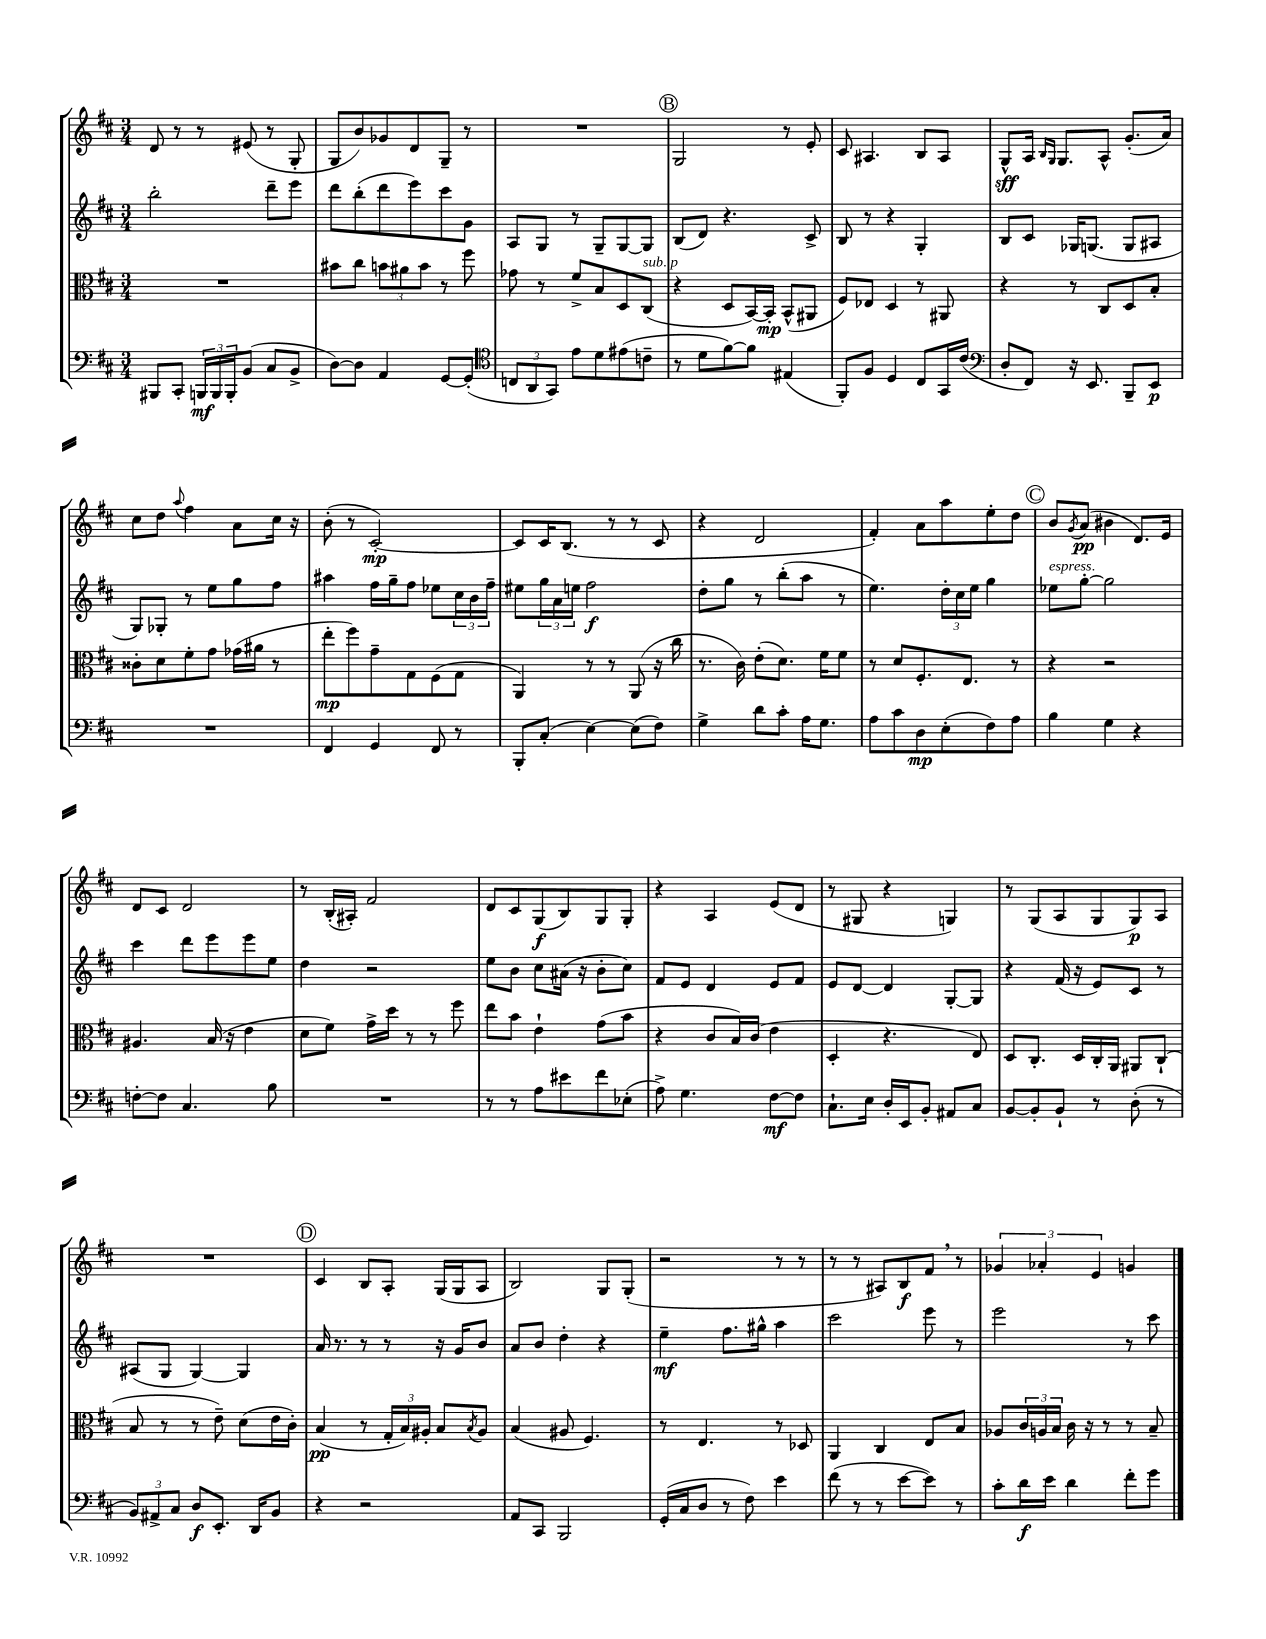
<<
\new StaffGroup <<
\new Staff = "s0" {
    \clef treble \key d \major \numericTimeSignature \time 3/4
    d'8 r8 r8 eis'8( r8 g8-. |
    g8 b'8) ges'8 d'8 g8-- r8 |
    R2. |
    \mark \markup { \circle "B" } g2 r8 e'8-. |
    cis'8 ais4. b8 ais8 |
    g8-^\sff a16 \grace { b16 g16 } g8. a8-^ g'8.-.( a'16) |
    cis''8 d''8 \appoggiatura { a''8 } fis''4 a'8 cis''16 r16 |
    b'8-.( r8 cis'2~-.\mp) |
    cis'8 cis'16 b8.( r8 r8 cis'8 |
    r4 d'2 |
    fis'4-.) a'8 a''8 e''8-. d''8 |
    \mark \markup { \circle "C" } b'8 \acciaccatura { g'8 } a'8\pp( bis'4 d'8.) e'16 |
    d'8 cis'8 d'2 |
    r8 b16-.( ais16-.) fis'2 |
    d'8 cis'8 g8\f( b8) g8 g8-. |
    r4 a4 e'8( d'8 |
    r8 gis8 r4 g4) |
    r8 g8( a8 g8 g8\p) a8 |
    R2. |
    \mark \markup { \circle "D" } cis'4 b8 a8-. g16( g16 a8 |
    b2) g8 g8-.( |
    r2 r8 r8 |
    r8 r8 ais8) b8\f fis'8 \breathe r8 |
    \tuplet 3/2 { ges'4 aes'4-. e'4 } g'4 \bar "|." |
}
\new Staff = "s1" {
    \clef treble \key d \major \numericTimeSignature \time 3/4
    b''2-. d'''8-- e'''8 |
    d'''8 b''8-.( d'''8 e'''8) cis'''8 g'8 |
    a8 g8 r8 g8-- g8~ g8 |
    \mark \markup { \circle "B" } b8( d'8) r4. cis'8-> |
    b8 r8 r4 g4-. |
    b8 cis'8 ges16 g8.( g8 ais8 |
    g8) ges8-. r8 e''8 g''8 fis''8 |
    ais''4 fis''16 g''16-- fis''8 ees''8 \tuplet 3/2 { cis''16 b'16 fis''16-- } |
    eis''8 \tuplet 3/2 { g''16 a'16 e''16 } fis''2\f |
    d''8-. g''8 r8 b''8-.( a''8 r8 |
    e''4.) \tuplet 3/2 { d''16-. cis''16 e''16 } g''4 |
    \mark \markup { \circle "C" } ees''8^\markup { \italic "espress." } g''8~-. g''2 |
    cis'''4 d'''8 e'''8 e'''8 e''8 |
    d''4 r2 |
    e''8 b'8 cis''8 ais'16( r16 b'8-. cis''8) |
    fis'8 e'8 d'4 e'8 fis'8 |
    e'8 d'8~ d'4 g8~-. g8 |
    r4 fis'16( r16 e'8) cis'8 r8 |
    ais8( g8 g4~) g4 |
    \mark \markup { \circle "D" } a'16 r8. r8 r8 r16 g'16 b'8 |
    a'8 b'8 d''4-. r4 |
    e''4--\mf fis''8. gis''16-^ a''4 |
    cis'''2 e'''8 r8 |
    e'''2 r8 cis'''8 \bar "|." |
}
\new Staff = "s2" {
    \clef alto \key d \major \numericTimeSignature \time 3/4
    R2. |
    bis'8 cis''8 \tuplet 3/2 { b'8 ais'8 b'8 } r8 fis''8 |
    ges'8 r8 fis'8-> b8 d8 cis8^\markup { \italic "sub. p" }( |
    \mark \markup { \circle "B" } r4 d8 b,16~) b,16-.\mp b,8-^( ais,8 |
    fis8) ees8 d4 r8 ais,8 |
    r4 r8 cis8 d8 b8-. |
    cisis'8-. d'8 fis'8-. g'8 ges'16( ais'16 r8 |
    e''8-.\mp fis''8) g'8-- g8 fis8( g8 |
    a,4) r8 r8 a,8( r16 cis''16 |
    r8. cis'16) e'8-.( d'8.) fis'16 fis'8 |
    r8 d'8 fis8.-. e8. r8 |
    \mark \markup { \circle "C" } r4 r2 |
    ais4. b16( r16 e'4 |
    d'8 fis'8) g'16-> d''16 r8 r8 fis''8 |
    e''8 b'8 e'4-! g'8( b'8 |
    r4 cis'8 b16) cis'16( e'4 |
    d4-. r4. e8) |
    d8 cis8.-. d16 cis16-. a,16 ais,8 cis8-!( |
    b8 r8 r8 e'8--) d'8( e'16 cis'16-.) |
    \mark \markup { \circle "D" } b4\pp( r8 \tuplet 3/2 { g16-. b16) ais16-. } b8 \acciaccatura { b8 } ais8 |
    b4( ais8 fis4.) |
    r8 e4. r8 des8 |
    a,4 cis4 e8 b8 |
    aes8 \tuplet 3/2 { cis'16 a16 b16 } cis'16 r16 r8 r8 b8-- \bar "|." |
}
\new Staff = "s3" {
    \clef bass \key d \major \numericTimeSignature \time 3/4
    bis,,8 cis,8-. \tuplet 3/2 { b,,16\mf b,,16 b,,16-. } b,8( cis8 b,8-> |
    d8~) d8 a,4 g,8~ g,8-.( |
    \clef tenor \tuplet 3/2 { c8 a,8 g,8) } e'8 d'8 eis'8( c'8-- |
    \mark \markup { \circle "B" } r8 d'8 fis'8~) fis'8 eis4( |
    fis,8-.) fis8 d4 cis8 g,16 cis'16( |
    \clef bass d8-. fis,8) r16 e,8. b,,8-- e,8\p |
    R2. |
    fis,4 g,4 fis,8 r8 |
    b,,8-. cis8-.( e4~) e8( fis8) |
    g4-> d'8 cis'8-. a16 g8. |
    a8 cis'8 d8\mp e8-.( fis8) a8 |
    \mark \markup { \circle "C" } b4 g4 r4 |
    f8~-. f8 cis4. b8 |
    R2. |
    r8 r8 a8 eis'8 fis'8 ees8-.( |
    a8->) g4. fis8~\mf fis8 |
    cis8.-! e16 d16-. e,16 b,8-. ais,8 cis8 |
    b,8~ b,8-. b,8-! r8 d8-.( r8 |
    \tuplet 3/2 { b,8) ais,8-> cis8 } d8\f e,8.-. d,16 b,8 |
    \mark \markup { \circle "D" } r4 r2 |
    a,8 cis,8 b,,2 |
    g,16-.( cis16 d8 r8 fis8) e'4 |
    fis'8( r8 r8 e'8~ e'8) r8 |
    cis'8-. d'16\f e'16 d'4 fis'8-. g'8 \bar "|." |
}
>>
>>
\layout { \context { \Score \remove "Bar_number_engraver" } }
